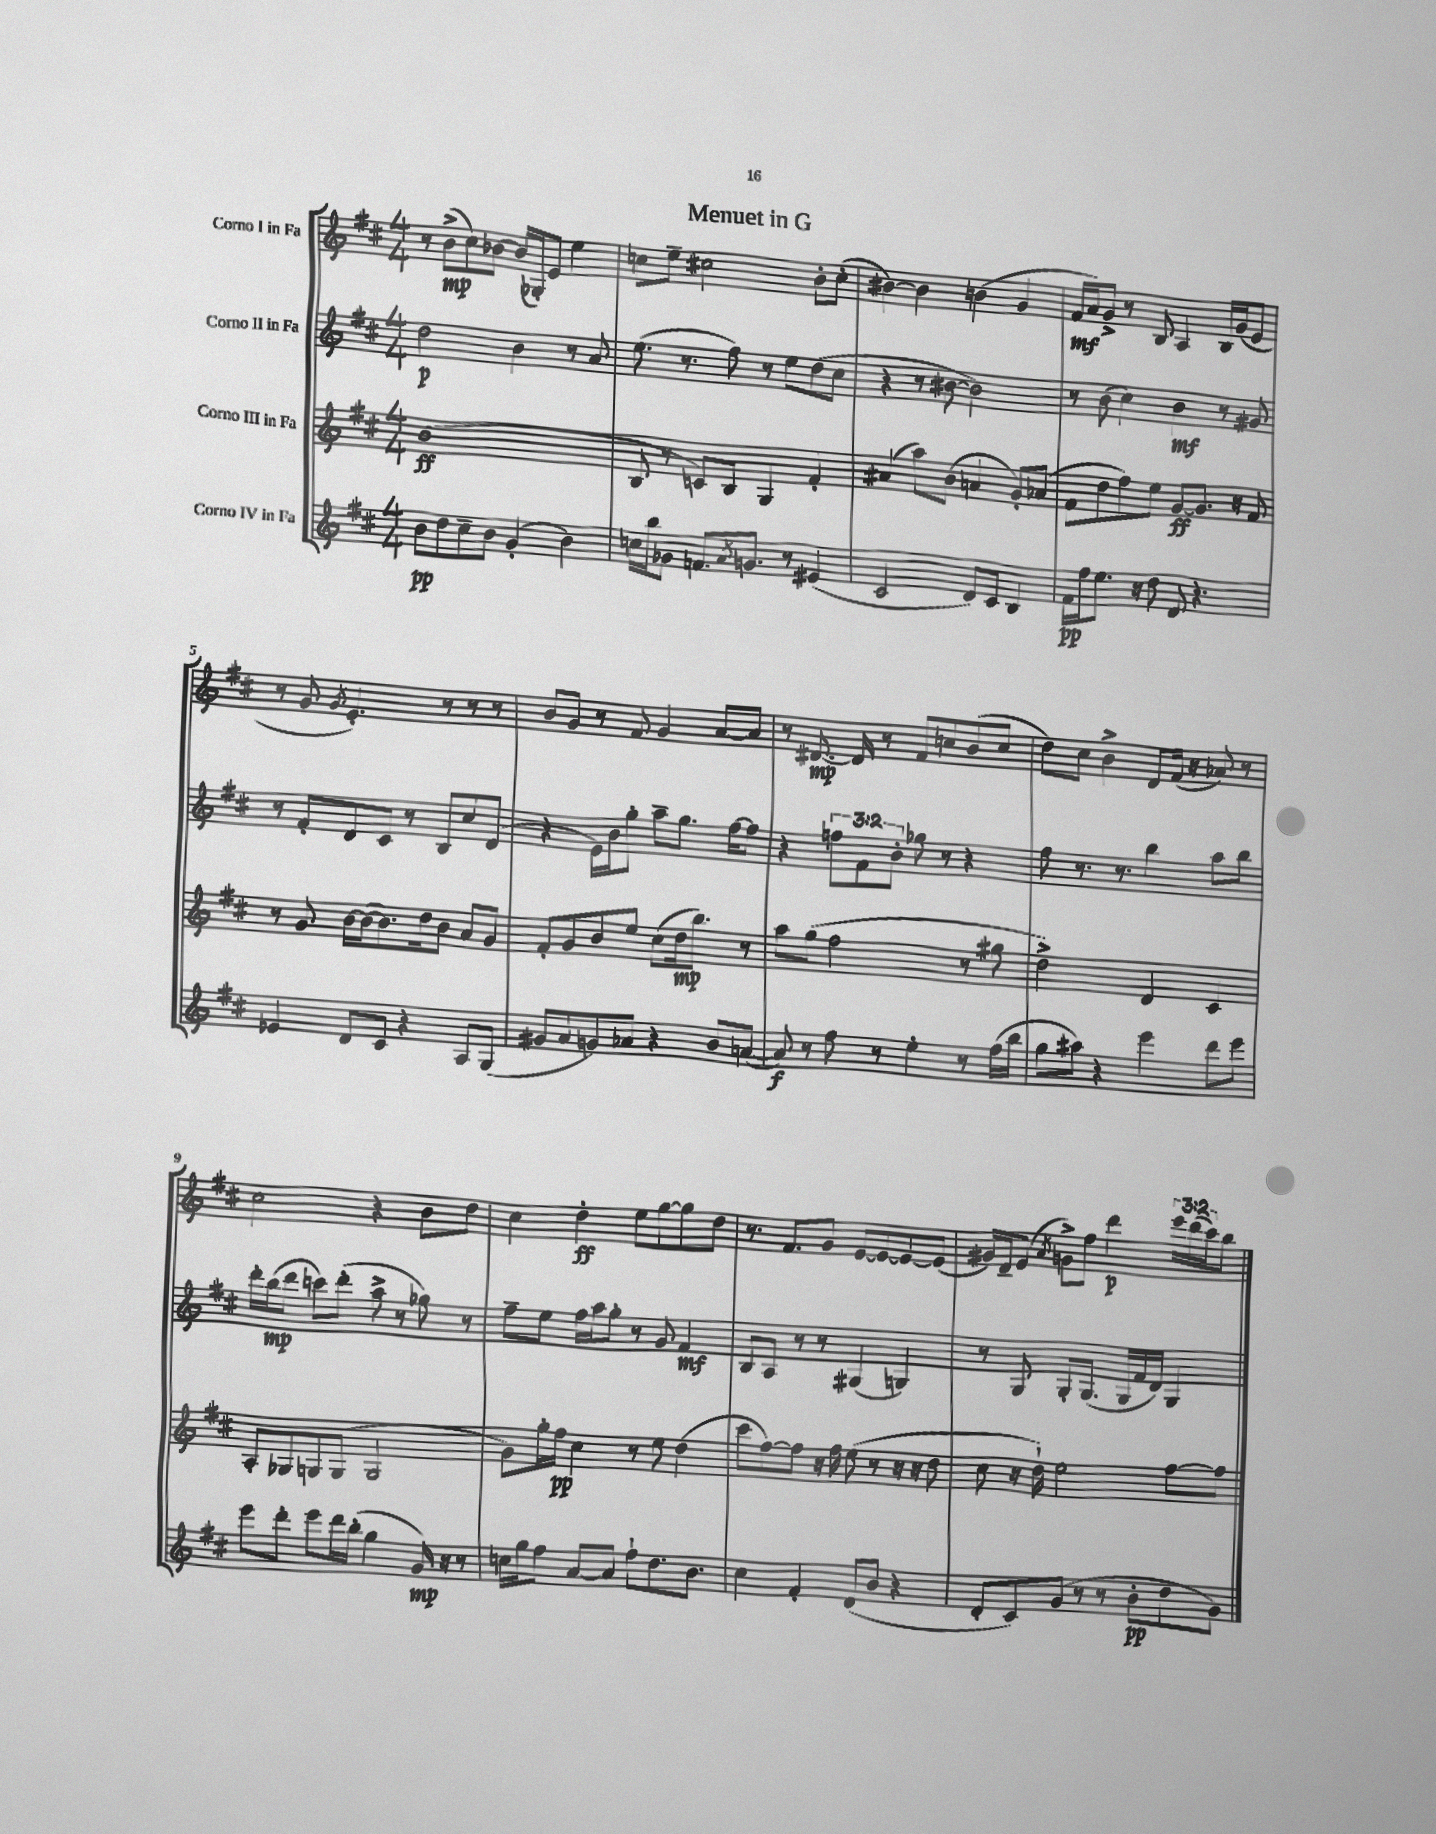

**kern	**kern	**kern	**kern
*staff4	*staff3	*staff2	*staff1
*clefG2	*clefG2	*clefG2	*clefG2
*k[f#c#]	*k[f#c#]	*k[f#c#]	*k[f#c#]
*M4/4	*M4/4	*M4/4	*M4/4
8b	(1b	2dd	8r
8dd	.	.	(8b^
8cc#~	.	.	8cc#)
8b	.	.	[8b-
(4g'	.	4b	(16b-]
.	.	.	16G-')
.	.	.	8e
4b)	.	8r	4ee
.	.	8a	.
=	=	=	=
16cc	8B	(8.ee	8cc
16bb	.	.	.
8g-	8r	.	8ee~
.	.	8.r	.
8.f	8c)	.	2cc#
.	8B	8ff#)	.
8qa	.	.	.
8.g	.	.	.
.	4G	8r	.
8r	.	8ee	.
(4e#	4f#'	(8dd	8b'
.	.	8cc#	(8cc#'
=	=	=	=
2c#	(4a#	4r	[4b#)
.	8aa)	8r	4b#]
.	(8b	[8b#	.
8d)	4a	2b#])	(4b
8c#	.	.	.
4B	8g')	.	4g
.	(8a-	.	.
=	=	=	=
16f#	8f#	8r	16f#
16ff#	.	.	16a)
8.ee	8dd	(8b	8g^
.	8ff#)	4cc#)	8r
16r	.	.	.
8dd	8ee	.	8B
8d	[8g	4b	4A
4.r	8.g]	.	.
.	.	8r	16B
.	16r	.	(16g
.	8f#	8g#	8e
=	=	=	=
4e-	8r	8r	8r
.	8g	8f#'	8g
.	.	.	8qg
8d	[16b	8d	4.e')
.	(16b_	.	.
8c#	8.b])	8c#	.
4r	.	8r	.
.	16dd	.	.
.	8b	8B	8r
8A	8a	8cc#	8r
(8G	8g	(8d	8r
=	=	=	=
8g#	8f#'	4r	8b
8a	8g	.	8g
8g)	8b	16e)	8r
.	.	16b	.
8a-	8ee	8gg'	8f#
4r	(8cc#	8aa~	4g
.	16dd	8.gg	.
.	8.bb)	.	.
8b	.	.	[8a
.	.	[16ff#	.
([8a	8r	8ff#]	8a]
=	=	=	=
8a])	8aa	4r	8r
8r	(8gg	.	[8.d#
8ff#	2ff#	12ff	.
.	.	.	16d#]
.	.	12f#	.
8r	.	.	8r
.	.	12b'	.
4ee'	.	8gg-	8f#
.	.	8r	8cc
8r	8r	4r	(8b
(16ff#	8gg#	.	8cc
16bb	.	.	.
=	=	=	=
8gg	2dd^)	8ff#	8dd)
8aa#)	.	8.r	8cc#
4r	.	.	4b^
.	.	8.r	.
4eee	4d	4bb	8d
.	.	.	(16f#
.	.	.	16r
8ddd	4c#	8aa	8a-)
8eee	.	8bb	8r
=	=	=	=
8eee	8A'	16ddd'	2cc#
.	.	(16bb	.
8ddd'	8G-	8ddd	.
8eee	8G	8ccc)	.
16ddd	(8G	(8ddd'	.
(16bb'	.	.	.
4gg	2G	8aa^	4r
.	.	8r	.
16g)	.	8gg-)	8b
16r	.	.	.
8r	.	8r	8dd
=	=	=	=
16cc	8g)	8ff#~	4cc#
16gg	.	.	.
8ff#	16gg'	8ee	.
.	16ff#	.	.
[8a	4cc#	16ff#	4dd'
.	.	16aa	.
8a]	.	8gg'	.
8ff#`	8r	8r	8ee
8.dd	8ee	8g	[8gg
.	(4dd	4f#	8gg]
8.b	.	.	.
.	.	.	8dd
=	=	=	=
4cc#	8ccc#	8B	8.r
.	[8ff#)	8A	.
.	.	.	8.f#
4f#'	8ff#]	8r	.
.	16r	8r	8g
.	16ff#	.	.
(8d	(8ee	(4G#	[8e
8b	8r	.	8e_
4r	16r	4G)	8e_
.	16r	.	.
.	8dd	.	(8e]
=	=	=	=
8d'	8cc#	8r	16g#)
.	.	.	16d~
8c#)	16r	8G	(8e
.	16dd`)	.	.
.	.	.	8qa
(8g	2ee	8G'	8g^)
8r	.	(8.G	8ff#
8r	.	.	4ddd
.	.	16G	.
8b'	.	16f#	.
.	.	16d)	.
8dd	[8ff#	4G	24eee
.	.	.	(24ddd
.	.	.	24ccc#)
8g)	8ff#]	.	8bb
==	==	==	==
*-	*-	*-	*-
